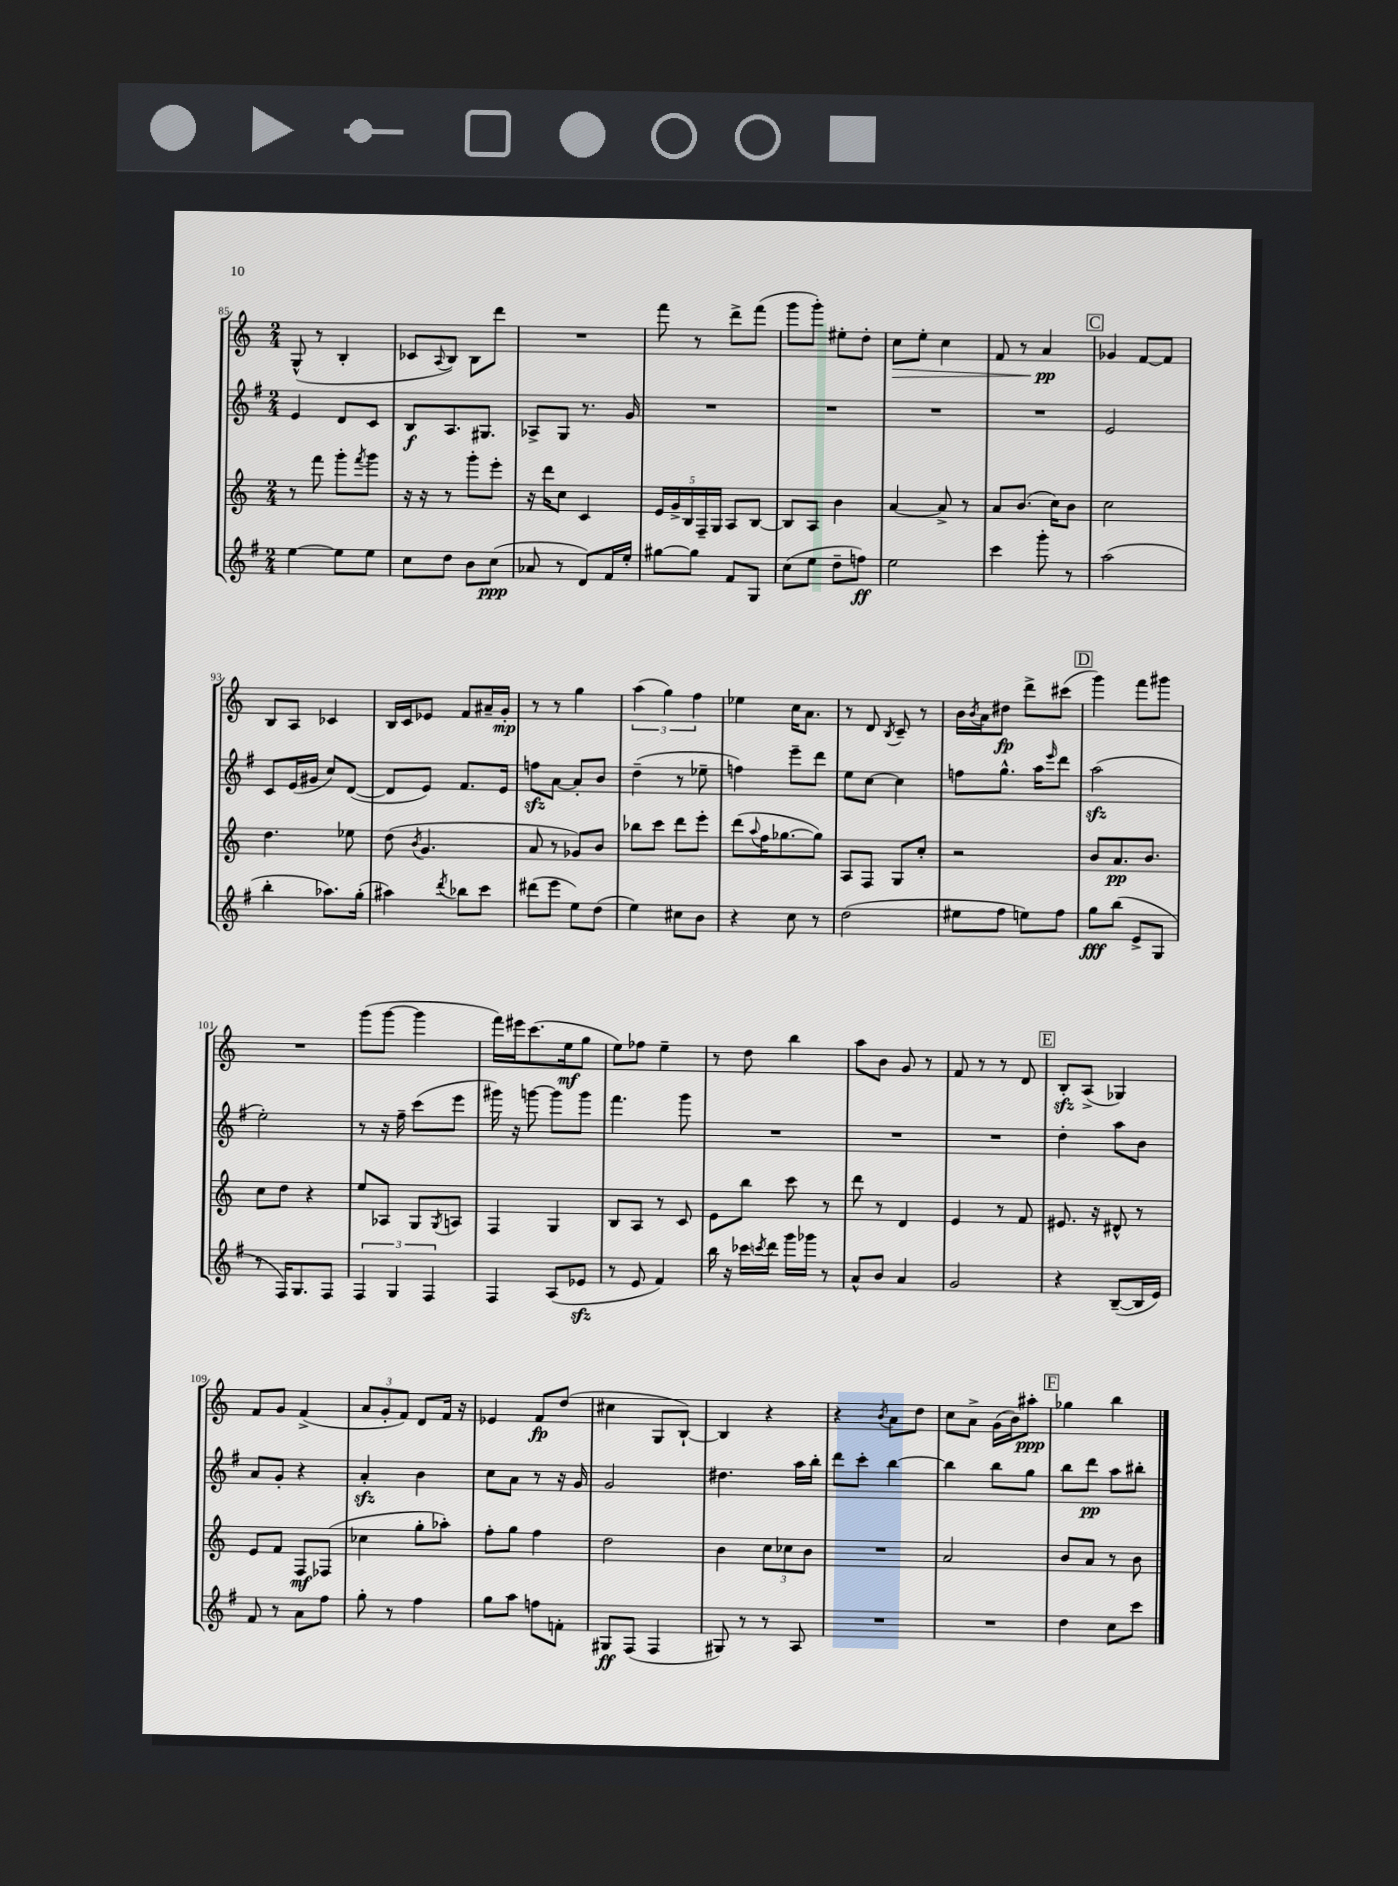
<<
\new StaffGroup <<
\new Staff = "s0" {
    \clef treble \key c \major \numericTimeSignature \time 2/4
    g8-^( r8 b4-. |
    ces'8 \appoggiatura { a8 } b8) b8 d'''8 |
    R2 |
    f'''8 r8 d'''8-> f'''8( |
    g'''8 g'''8-.) eis''8-. d''8-. |
    c''8\> e''8-. c''4 |
    f'8 r8 a'4\pp\! |
    \mark \markup { \box "C" } ges'4 f'8~ f'8 |
    b8 a8 ces'4 |
    b16 c'16 ees'8 f'8 ais'16-- g'16-.\mp |
    r8 r8 g''4 |
    \tuplet 3/2 { a''4( g''4) f''4 } |
    ees''4 c''16 a'8. |
    r8 d'8 \acciaccatura { b8 } c'8-- r8 |
    b'16 \acciaccatura { b'8 } a'16 dis''8\fp d'''8-> cis'''8( |
    \mark \markup { \box "D" } g'''4) f'''8 gis'''8 |
    R2 |
    g'''8( g'''8~ g'''4 |
    f'''16) eis'''16 c'''8.( e''16\mf g''8 |
    e''8) fes''8 e''4-- |
    r8 d''8 b''4 |
    a''8 b'8 g'8 r8 |
    f'8 r8 r8 d'8 |
    \mark \markup { \box "E" } b8-.\sfz a8->( ges4) |
    f'8 g'8 f'4->( |
    \tuplet 3/2 { a'8 g'8-. f'8) } d'8 f'16 r16 |
    ees'4 f'8\fp d''8( |
    cis''4 g8 b8~-!) |
    b4 r4 |
    r4 \acciaccatura { b'8 } a'8 d''8 |
    c''8 a'8-> g'16( b'16) ais''8-.\ppp |
    \mark \markup { \box "F" } ges''4 b''4 \bar "|." |
}
\new Staff = "s1" {
    \clef treble \key g \major \numericTimeSignature \time 2/4
    e'4 d'8 c'8 |
    b8\f a8. gis8. |
    aes8-> g8 r8. g'16 |
    R2 |
    R2 |
    R2 |
    R2 |
    \mark \markup { \box "C" } e'2 |
    c'8 e'16( gis'16 c''8) d'8~( |
    d'8 e'8) fis'8. e'16 |
    f''8\sfz a'8~ a'8-. b'8 |
    d''4--( r8 ees''8-- |
    f''4) e'''8-- d'''8 |
    e''8 c''8~ c''4 |
    f''8 g''8.-^ a''16 \grace { e'''16 } d'''8 |
    \mark \markup { \box "D" } a''2\sfz( |
    e''2-.) |
    r8 r16 fis''16-- c'''8( e'''8 |
    gis'''16) r16 g'''8~ g'''8 g'''8 |
    fis'''4. g'''8 |
    R2 |
    R2 |
    R2 |
    \mark \markup { \box "E" } d''4-. a''8 b'8 |
    a'8 g'8-. r4 |
    a'4-.\sfz b'4 |
    c''8 a'8 r8 r16 g'16 |
    g'2 |
    dis''4. a''16 b''16-. |
    d'''8 c'''8-. b''4~ |
    b''4 b''8 g''8 |
    \mark \markup { \box "F" } b''8 d'''8\pp a''8 bis''8-. \bar "|." |
}
\new Staff = "s2" {
    \clef treble \key c \major \numericTimeSignature \time 2/4
    r8 f'''8 g'''8-. \acciaccatura { f'''8 } g'''8 |
    r16 r16 r8 g'''8-. e'''8-. |
    r16 d'''16 c''8 c'4 |
    \tuplet 5/4 { e'16 g'16-> b16 f16-- g16 } a8 b8~ |
    b8 a8 b'4 |
    a'4~ a'8-> r8 |
    a'8 b'8.( c''16) b'8 |
    \mark \markup { \box "C" } c''2 |
    d''4. ees''8 |
    d''8( \acciaccatura { b'8 } g'4. |
    a'8 r8 ges'8) b'8 |
    bes''8 c'''8 d'''8 e'''8-. |
    d'''8( \appoggiatura { a''8 } f''16 ges''8.~ ges''8) |
    a8 f8 g8 c''8-. |
    r2 |
    \mark \markup { \box "D" } b'8 a'8.\pp b'8. |
    c''8 d''8 r4 |
    e''8 aes8 g8 \acciaccatura { g8 } a8 |
    f4 g4 |
    b8 a8 r8 c'8 |
    e'8 b''8 c'''8 r8 |
    d'''8 r8 d'4 |
    e'4 r8 f'8 |
    \mark \markup { \box "E" } eis'8. r16 dis'8-^ r8 |
    e'8 f'8 f8\mf fes8( |
    ces''4 g''8-. aes''8-.) |
    f''8-. g''8 f''4 |
    d''2 |
    b'4 \tuplet 3/2 { c''8 ces''8 b'8 } |
    R2 |
    a'2 |
    \mark \markup { \box "F" } b'8 a'8 r8 b'8 \bar "|." |
}
\new Staff = "s3" {
    \clef treble \key g \major \numericTimeSignature \time 2/4
    e''4~ e''8 e''8 |
    c''8 d''8 b'8 c''8\ppp( |
    aes'8 r8 d'8) fis'16 e''16-. |
    gis''8~ gis''8 fis'8 g8 |
    c''8( e''8 d''8-- f''8\ff) |
    e''2 |
    c'''4 g'''8-. r8 |
    \mark \markup { \box "C" } a''2( |
    b''4-. aes''8.) g''16-.( |
    ais''4) \acciaccatura { d'''8 } bes''8 c'''8 |
    dis'''8( e'''8 e''8) d''8( |
    e''4) cis''8 b'8 |
    r4 c''8 r8 |
    d''2( |
    eis''8 fis''8 e''8) fis''8 |
    \mark \markup { \box "D" } g''8\fff b''8( e'8-> g8 |
    r8 fis16) g8. fis8 |
    \tuplet 3/2 { fis4 g4 fis4 } |
    fis4 a8( ees'8\sfz |
    r8 e'8 fis'4) |
    b''16 r16 ces'''16 \acciaccatura { c'''8 } d'''16 g'''16 ges'''16 r8 |
    a'8-^ b'8 a'4 |
    g'2 |
    \mark \markup { \box "E" } r4 b8~--( b16 e'16) |
    fis'8 r8 a'8 fis''8 |
    g''8-. r8 fis''4 |
    g''8 a''8 f''8 f'8-. |
    gis8\ff fis8( fis4 |
    gis8) r8 r8 a8 |
    R2 |
    R2 |
    \mark \markup { \box "F" } d''4 c''8 c'''8 \bar "|." |
}
>>
>>
\layout { \context { \Score currentBarNumber = #85 } }
